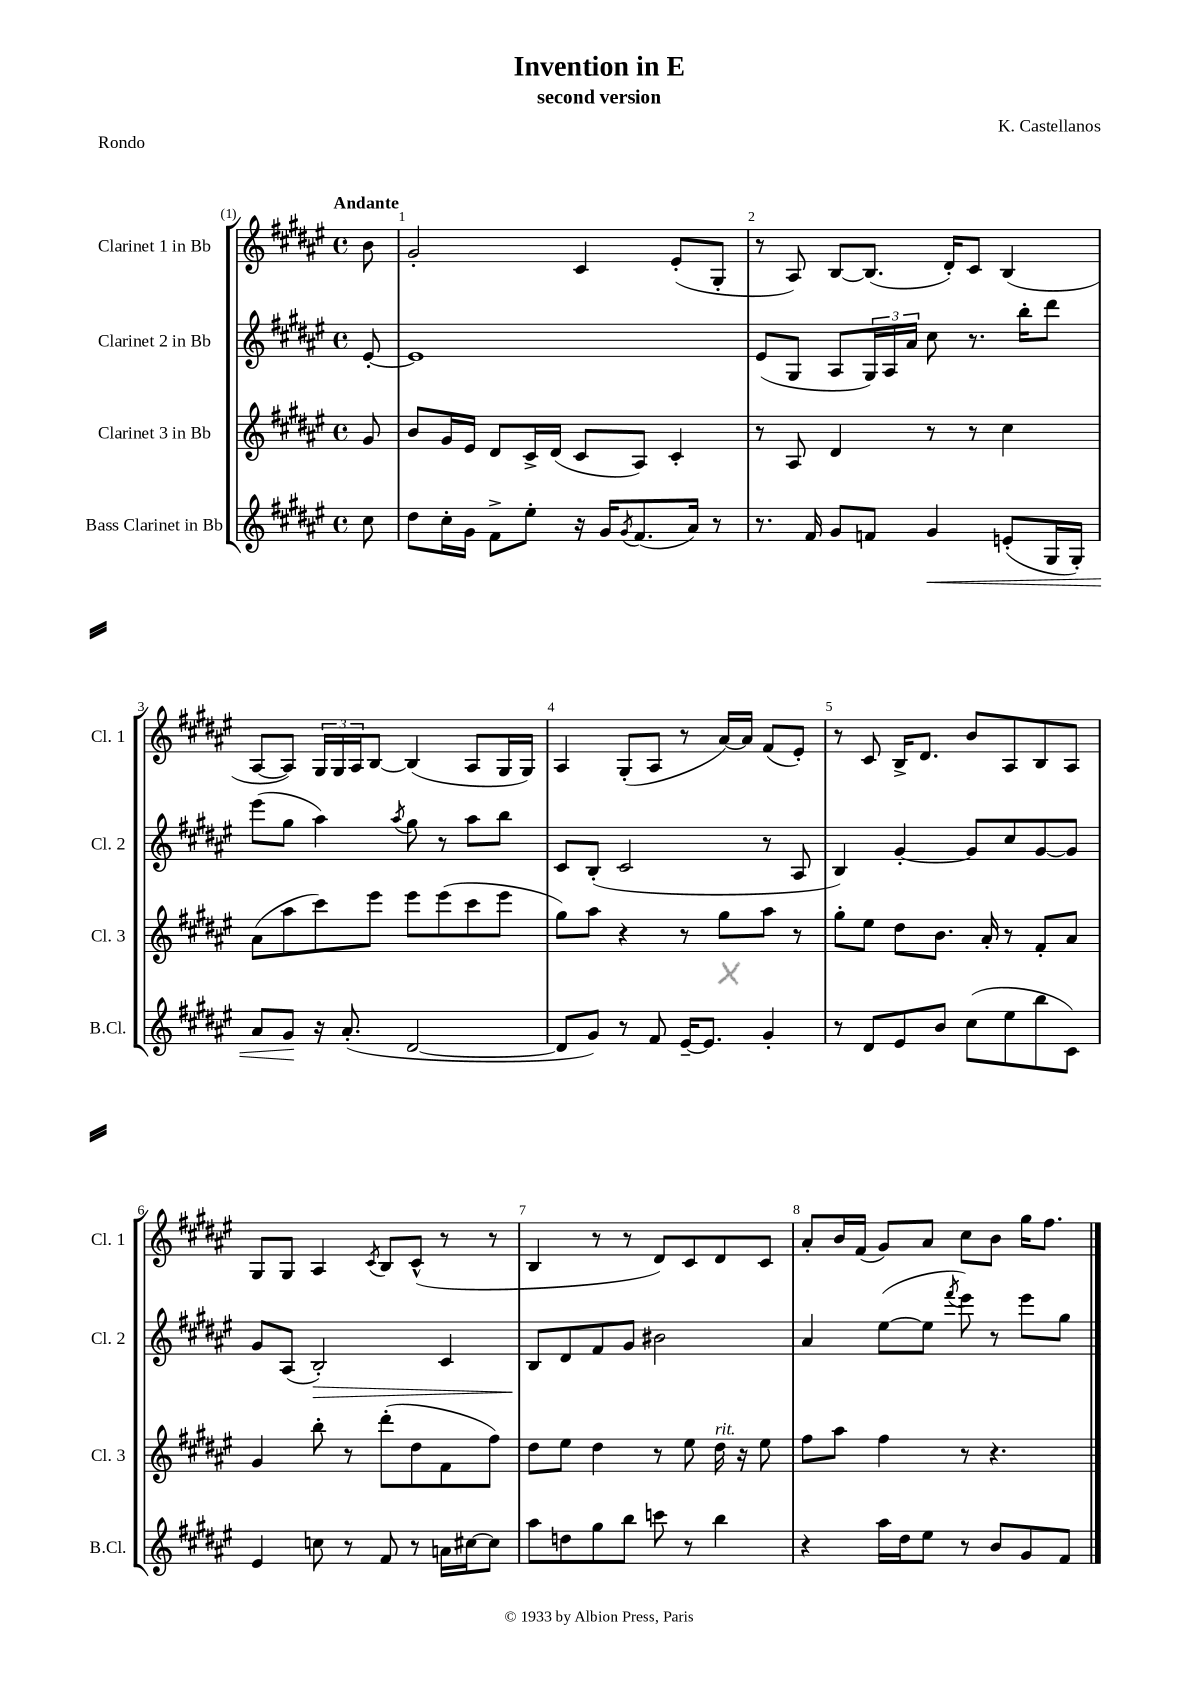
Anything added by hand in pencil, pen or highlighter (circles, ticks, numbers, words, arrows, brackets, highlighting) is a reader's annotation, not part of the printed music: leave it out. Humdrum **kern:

**kern	**dynam	**kern	**kern	**dynam	**kern
*part4	*part4	*part3	*part2	*part2	*part1
*staff4	*staff4	*staff3	*staff2	*staff2	*staff1
*I"Bass Clarinet in Bb	*	*I"Clarinet 3 in Bb	*I"Clarinet 2 in Bb	*	*I"Clarinet 1 in Bb
*I'B.Cl.	*	*I'Cl. 3	*I'Cl. 2	*	*I'Cl. 1
*clefG2	*	*clefG2	*clefG2	*	*clefG2
*k[f#c#g#d#a#e#]	*	*k[f#c#g#d#a#e#]	*k[f#c#g#d#a#e#]	*	*k[f#c#g#d#a#e#]
*M4/4	*	*M4/4	*M4/4	*	*M4/4
*met(c)	*	*met(c)	*met(c)	*	*met(c)
=	=	=	=	=	=
!	!	!	!	!	!LO:TX:a:B:t=Andante
8cc#\	.	8g#/	[8e#'/	.	8b\
=1	=1	=1	=1	=1	=1
8dd#\L	.	8b/L	1e#]	.	2g#'/
16cc#'\L	.	16g#/L	.	.	.
16g#\JJ	.	16e#/JJ	.	.	.
8f#^\L	.	8d#/L	.	.	.
8ee#'\J	.	16c#^/L	.	.	.
.	.	(16d#/JJ	.	.	.
16r	.	8c#/L	.	.	4c#/
16g#/KL	.	.	.	.	.
8qg#/	.	.	.	.	.
(8.f#/	.	8A#/J)	.	.	.
.	.	4c#'/	.	.	(8e#'/L
16a#/Jk)	.	.	.	.	.
8r	.	.	.	.	8G#'/J
=2	=2	=2	=2	=2	=2
8.r	.	8r	(8e#/L	.	8r
.	.	8A#/	8G#/J	.	8A#/)
16f#/	.	.	.	.	.
8g#/L	.	4d#/	8A#/L	.	[8B/L
8fn/J	.	.	24G#/L)	.	(8.B/J]
.	.	.	24A#/	.	.
.	.	.	24a#/JJ	.	.
!	!LO:HP:b	!	!	!	!
4g#/	<	8r	8cc#\	.	.
.	.	.	.	.	16d#'/KL)
.	.	8r	8.r	.	8c#/J
(8en'/L	.	4cc#\	.	.	(4B/
.	.	.	16bb'\KL	.	.
16G#/L	.	.	8ddd#\J	.	.
16G#'/JJ)	.	.	.	.	.
!!LO:LB:g=z
=3	=3	=3	=3	=3	=3
8a#/L	.	(8a#\L	(8eee#\L	.	[8A#/L
8g#/J	.	8aa#\	8gg#\J	.	8A#/J])
16r	[	8ccc#\)	4aa#\)	.	24G#/LL
.	.	.	.	.	24G#/
(8.a#'/	.	.	.	.	.
.	.	.	.	.	24A#/J
.	.	8eee#\J	.	.	[8B/J
.	.	.	8qaa#/	.	.
[2d#/	.	8eee#\L	8gg#\	.	(4B/]
.	.	(8eee#\	8r	.	.
.	.	8ccc#\	8aa#\L	.	8A#/L
.	.	8eee#\J	8bb\J	.	16G#/L
.	.	.	.	.	16G#/JJ)
=4	=4	=4	=4	=4	=4
8d#/L]	.	8gg#\L)	8c#/L	.	4A#/
8g#/J)	.	8aa#\J	(8B'/J	.	.
8r	.	4r	2c#/	.	(8G#'/L
8f#/	.	.	.	.	8A#/J
[16e#~/KL	.	8r	.	.	8r
8.e#/J]	.	.	.	.	.
.	.	8gg#\L	.	.	[16a#/LL)
.	.	.	.	.	16a#/JJ]
4g#'/	.	8aa#\J	8r	.	(8f#/L
.	.	8r	8A#/	.	8e#'/J)
=5	=5	=5	=5	=5	=5
8r	.	8gg#'\L	4B/)	.	8r
8d#/L	.	8ee#\J	.	.	8c#/
8e#/	.	8dd#\L	[4g#'/	.	16B^/KL
.	.	.	.	.	8.d#/J
8b/J	.	8.b\J	.	.	.
(8cc#\L	.	.	8g#/L]	.	8b/L
.	.	16a#'/	.	.	.
8ee#\	.	8r	8cc#/	.	8A#/
8bb\	.	8f#'/L	[8g#/	.	8B/
8c#\J)	.	8a#/J	8g#/J]	.	8A#/J
!!LO:LB:g=z
=6	=6	=6	=6	=6	=6
4e#/	.	4g#/	8g#/L	.	8G#/L
.	.	.	(8A#/J	.	8G#/J
!	!	!	!	!LO:HP:b	!
8ccn\	.	8bb'\	2B'/)	>	4A#/
8r	.	8r	.	.	.
.	.	.	.	.	8qc#/
8f#/	.	(8ddd#'\L	.	.	8B/L
8r	.	8dd#\	.	.	(8c#^^/J
16an\LL	.	8f#\	4c#/	.	8r
[16cc#X\J	.	.	.	.	.
8cc#\J]	.	8ff#\J)	.	.	8r
=7	=7	=7	=7	=7	=7
8aa#\L	.	8dd#\L	8B/L	.	4B/
8ddn\	.	8ee#\J	8d#/	]	.
8gg#\	.	4dd#\	8f#/	.	8r
8bb\J	.	.	8g#/J	.	8r
8cccn\	.	8r	2b#X\	.	8d#/L)
8r	.	8ee#\	.	.	8c#/
!	!	!LO:TX:a:i:t=rit.	!	!	!
4bb\	.	16dd#\	.	.	8d#/
.	.	16r	.	.	.
.	.	8ee#\	.	.	8c#/J
=8	=8	=8	=8	=8	=8
4r	.	8ff#\L	4a#/	.	8a#'/L
.	.	8aa#\J	.	.	16b/L
.	.	.	.	.	(16f#/JJ
16aa#\LL	.	4ff#\	([8ee#\L	.	8g#/L)
16dd#\J	.	.	.	.	.
8ee#\J	.	.	8ee#\J]	.	8a#/J
.	.	.	8qfff#/	.	.
8r	.	8r	8eee#\)	.	8cc#\L
8b/L	.	4.r	8r	.	8b\J
8g#/	.	.	8eee#\L	.	16gg#\KL
.	.	.	.	.	8.ff#\J
8f#/J	.	.	8gg#\J	.	.
==	==	==	==	==	==
*-	*-	*-	*-	*-	*-
